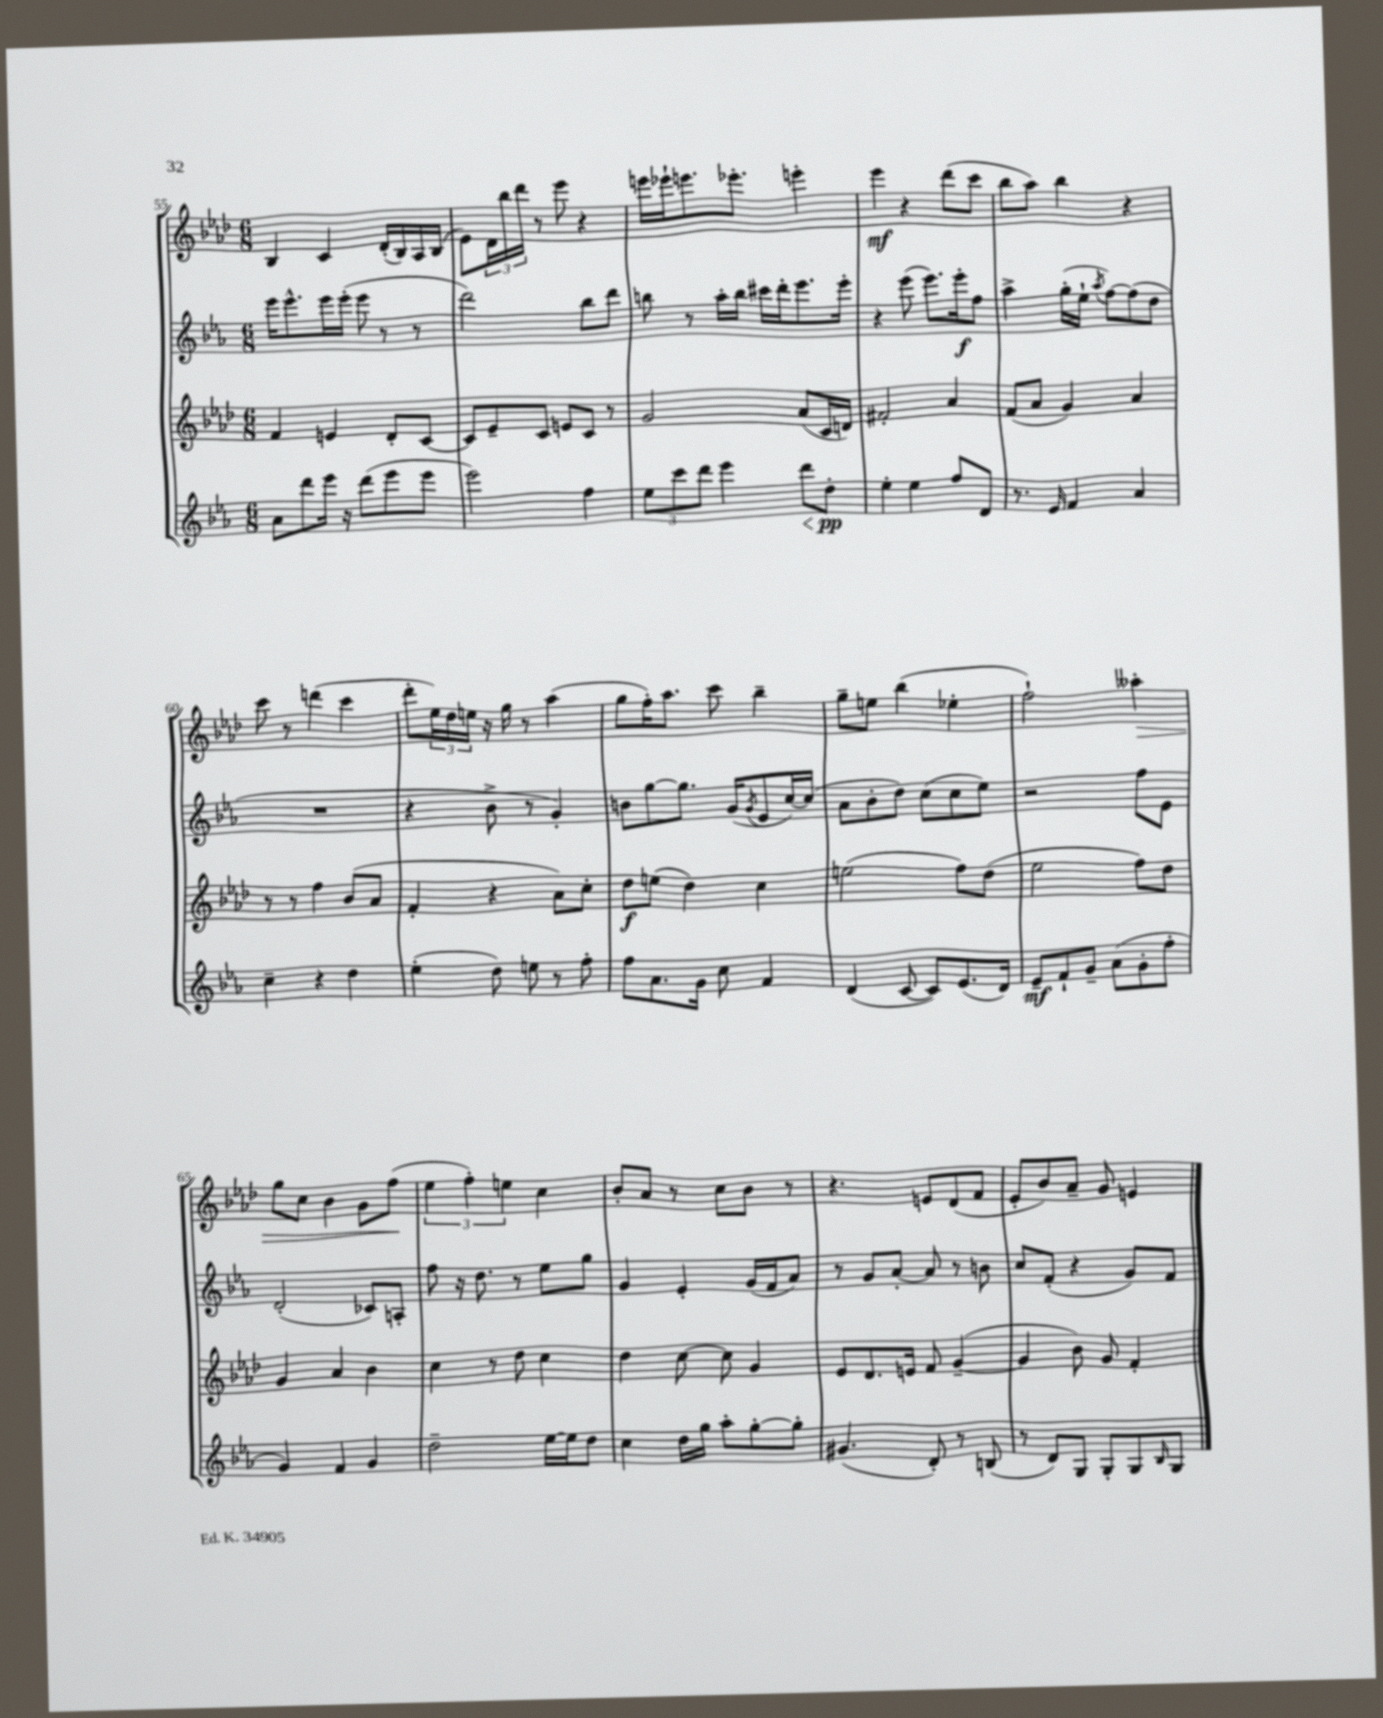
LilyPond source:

<<
\new StaffGroup <<
\new Staff = "s0" {
    \clef treble \key aes \major \numericTimeSignature \time 6/8
    bes4 c'4 des'16-.( bes16) aes16 bes16( |
    ees'8) \tuplet 3/2 { des'16 bes''16 des'''16 } r8 ees'''8 r4 |
    e'''16 ees'''16-! e'''8. ees'''8.-. e'''4-. |
    ees'''4\mf r4 des'''8( c'''8 |
    bes''8 aes''8) bes''4 r4 |
    c'''8 r8 d'''4( c'''4 |
    des'''8-. \tuplet 3/2 { ees''16) des''16 e''16 } r16 g''16 r8 aes''4( |
    g''8 f''16-.) aes''8. c'''8 bes''4-- |
    g''8-- e''8 bes''4( ees''4-. |
    f''2-!) aeses''4-.\> |
    g''8 c''8 bes'4 g'8 f''8\!( |
    \tuplet 3/2 { ees''4 f''4-.) e''4 } c''4 |
    bes'8-. aes'8 r8 c''8 bes'8 r8 |
    r4. e'8 des'8( f'8 |
    ees'8-. bes'8) aes'8-- g'8 e'4 \bar "|." |
}
\new Staff = "s1" {
    \clef treble \key ees \major \numericTimeSignature \time 6/8
    ees'''16 ees'''8.-^ ees'''16 ees'''16-.( ees'''8 r8 r8 |
    d'''2) bes''8 d'''8 |
    b''8 r8 aes''16-. b''16 cis'''16 d'''16-. ees'''8. ees'''16-. |
    r4 ees'''8( ees'''8.) ees'''16-.\f f''8 |
    aes''4-> g''16-.( ees''16-! \acciaccatura { aes''8 } f''8~) f''8( d''8 |
    R2. |
    r4 bes'8-> r8 g'4-.) |
    b'8 g''8~ g''8. g'16( \acciaccatura { g'8 } ees'8 c''16~) c''16( |
    aes'8 bes'8-. d''8) c''8( c''8 ees''8) |
    r2 f''8 ees'8 |
    d'2-.( ces'8) a8-. |
    f''8 r16 d''8. r8 ees''8 g''8 |
    g'4 ees'4-. g'16( f'16 aes'8) |
    r8 g'8 aes'8~-. aes'8 r8 b'8 |
    c''8 f'8-.( r4 g'8) f'8 \bar "|." |
}
\new Staff = "s2" {
    \clef treble \key aes \major \numericTimeSignature \time 6/8
    f'4 e'4 des'8-. c'8~ |
    c'8 ees'8-- c'8 e'8 c'8 r8 |
    g'2 aes'8( c'16 d'16) |
    fis'2-. aes'4 |
    f'8( aes'8 g'4) aes'4 |
    r8 r8 f''4 bes'8( aes'8 |
    f'4-. r4 aes'8) c''8-. |
    des''8\f e''8( des''4) c''4 |
    e''2( f''8) des''8( |
    ees''2 f''8) des''8 |
    g'4 aes'4 bes'4 |
    c''4 r8 des''8 c''4 |
    des''4 c''8~ c''8 g'4 |
    ees'8 des'8. e'16 f'8 g'4~--( |
    g'4 bes'8) g'8 f'4-. \bar "|." |
}
\new Staff = "s3" {
    \clef treble \key ees \major \numericTimeSignature \time 6/8
    aes'8 d'''8 ees'''16 r16 d'''8( ees'''8 ees'''8 |
    ees'''2) f''4 |
    \tuplet 3/2 { ees''8 c'''8 d'''8 } ees'''4 d'''8\< d''8-.\pp\! |
    ees''4-. ees''4 f''8 d'8 |
    r8. ees'16 f'4 aes'4 |
    c''4-- r4 d''4 |
    ees''4-.( d''8) e''8 r8 f''8-. |
    f''8 aes'8. g'16 c''8 f'4 |
    d'4( c'8~ c'8) ees'8.( d'16) |
    ees'8--\mf f'8-! g'8-- aes'8( g'8-. f''8-. |
    g'4) f'4 g'4 |
    d''2-- ees''16~ ees''16 d''8 |
    c''4 d''16 g''16 aes''8-. g''8~-. g''8-. |
    gis'4.( d'8-.) r8 b8( |
    r8 d'8) g8 g8-. g8 \grace { bes16 } g8 \bar "|." |
}
>>
>>
\layout { \context { \Score currentBarNumber = #55 } }
